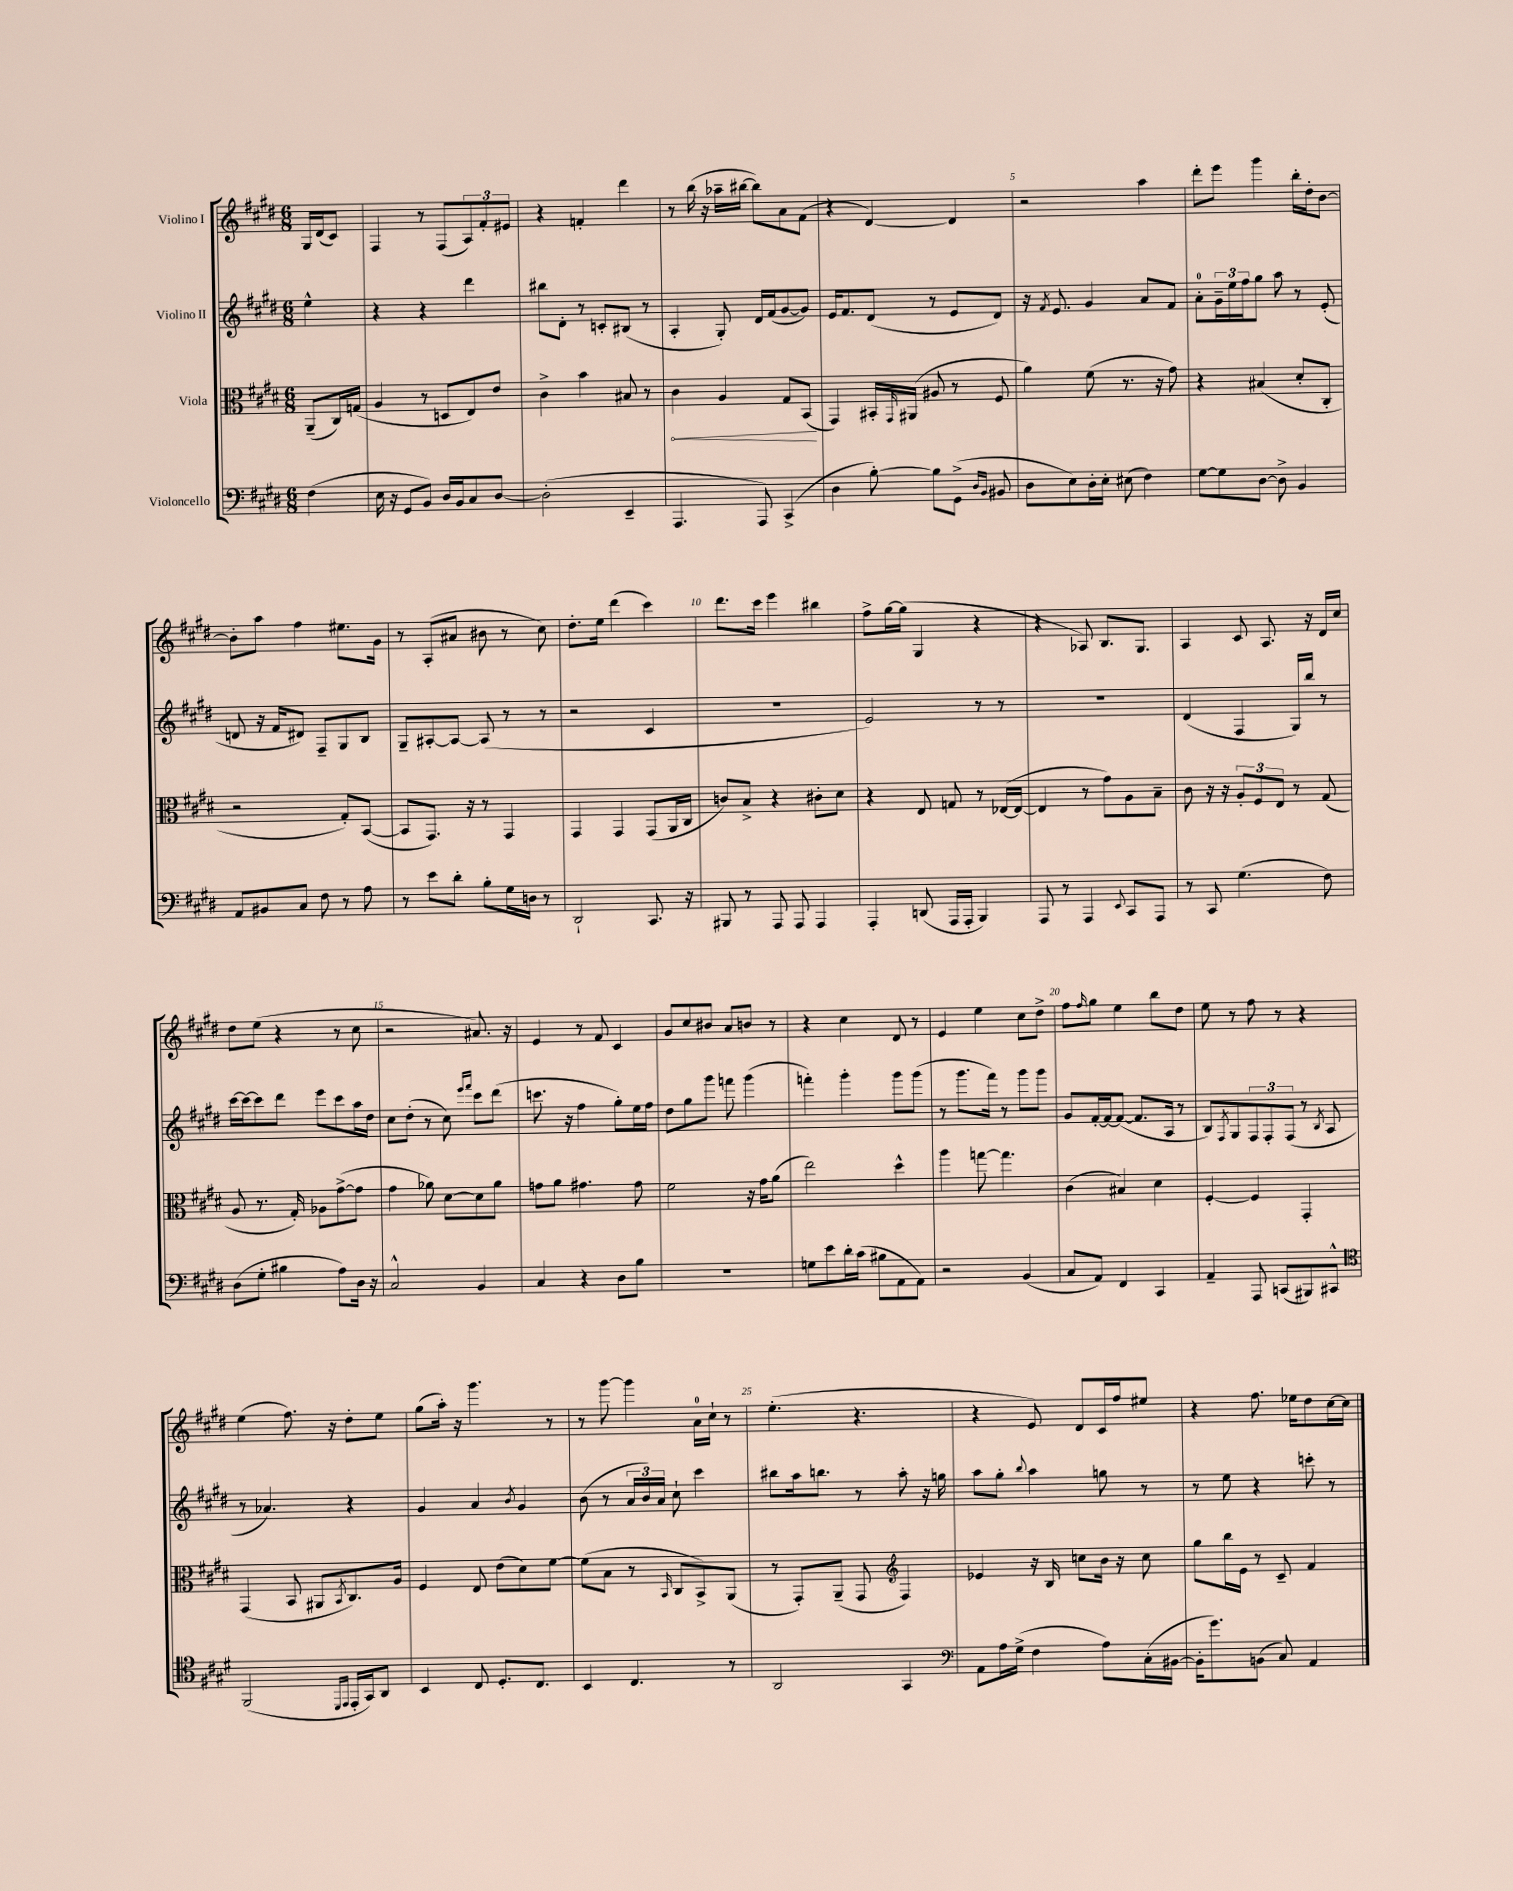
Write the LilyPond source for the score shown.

<<
\new StaffGroup <<
\new Staff = "s0" \with { instrumentName = "Violino I" } {
    \clef treble \key e \major \numericTimeSignature \time 6/8 \partial 4
    gis16 dis'16( cis'8) |
    fis4 r8 fis8( \tuplet 3/2 { a8) fis'8-. eis'8 } |
    r4 f'4-. dis'''4 |
    r8 b''16( r16 aes''16-- bis''16~ bis''8) a'8 fis'8( |
    r4 dis'4~) dis'4 |
    r2 a''4 |
    dis'''8-. e'''8 gis'''4 b''16-. dis''16-. b'8~ |
    b'8-. a''8 fis''4 eis''8. gis'16 |
    r8 a8-.( ais'8 bis'8 r8 cis''8) |
    dis''8.-. e''16 dis'''4( cis'''4) |
    dis'''8. cis'''16 e'''4 bis''4 |
    fis''8-> gis''16~ gis''16( gis4 r4 |
    r4 aes8) b8. gis8. |
    a4 cis'8 a8. r16 dis'16 cis''16 |
    dis''8 e''8( r4 r8 cis''8 |
    r2 ais'8.) r16 |
    e'4 r8 fis'8 cis'4 |
    gis'8 cis''8 bis'8 a'8 b'8 r8 |
    r4 cis''4 dis'8 r8 |
    e'4 e''4 cis''8 dis''8-> |
    fis''8 \grace { fis''16 } gis''8 e''4 b''8 dis''8 |
    e''8 r8 fis''8 r8 r4 |
    e''4( fis''8.) r16 dis''8-. e''8 |
    gis''8( a''16-.) r16 gis'''4. r8 |
    r8 gis'''8~ gis'''4 a'16-0 cis''16-! r8 |
    e''4.-.( r4. |
    r4 e'8) dis'8 cis'16 fis''16 eis''8 |
    r4 fis''8. ees''16 dis''8 cis''16~ cis''16 \bar "|." |
}
\new Staff = "s1" \with { instrumentName = "Violino II" } {
    \clef treble \key e \major \numericTimeSignature \time 6/8 \partial 4
    e''4-^ |
    r4 r4 dis'''4 |
    bis''8 dis'8-. r8 c'8-. bis8( r8 |
    a4-. gis8-.) dis'16 fis'16( gis'8~ gis'8) |
    e'16 fis'8. dis'8( r8 e'8 dis'8) |
    r16 \acciaccatura { fis'8 } e'8. gis'4 a'8 fis'8 |
    a'8-0-. \tuplet 3/2 { gis'16-- e''16 fis''16 } gis''8 a''8 r8 e'8-.( |
    d'8 r16 fis'16 dis'8) fis8-- gis8 b8 |
    gis8-- ais8~-. ais8~ ais8( r8 r8 |
    r2 cis'4 |
    R2. |
    e'2) r8 r8 |
    R2. |
    dis'4( fis4 gis16) b''16 r8 |
    cis'''16~ cis'''16~ cis'''8 dis'''8 e'''8 cis'''8 a''16 dis''16 |
    cis''8 dis''8-.( r8 cis''8) \grace { e'''16 fis'''16 } cis'''8 dis'''8( |
    c'''8. r16 fis''4 gis''8-.) e''16 fis''16 |
    dis''8 gis''8 gis'''8 f'''8 gis'''4( |
    f'''4-.) gis'''4-. gis'''8 gis'''8( |
    r8 gis'''8. fis'''16) r8 gis'''8 gis'''8 |
    gis'8 fis'16~-. fis'16~ fis'8~( fis'8. a16 r8 |
    b8) \acciaccatura { fis8 } gis8 \tuplet 3/2 { fis8 fis8-. fis8( } r8 \acciaccatura { b8 } a8 |
    r8 aes'4.) r4 |
    gis'4 a'4 \acciaccatura { b'8 } gis'4 |
    b'8( r8 \tuplet 3/2 { a'16 b'16) a'16 } cis''8-! cis'''4 |
    bis''8 a''16 b''8. r8 a''8-. r16 g''16 |
    a''8 gis''8-. \appoggiatura { b''8 } a''4 g''8 r8 |
    r8 e''8 r4 c'''8-. r8 \bar "|." |
}
\new Staff = "s2" \with { instrumentName = "Viola" } {
    \clef alto \key e \major \numericTimeSignature \time 6/8 \partial 4
    a,8--( cis16) g16( |
    a4 r8 d8 e8) e'8 |
    cis'4-> b'4 bis8 r8 |
    \once \override Hairpin.circled-tip = ##t cis'4\< a4 gis8 b,8\!( |
    gis,4) bis,16-. \grace { gis,16 } ais,16( ais8 r8 fis8 |
    a'4) fis'8( r8. r16 gis'8) |
    r4 bis4( dis'8-. cis8-. |
    r2 gis8-.) b,8~( |
    b,8 gis,8.) r16 r8 gis,4 |
    gis,4 gis,4 gis,8( a,16 cis16 |
    c'8) b8-> r4 cis'8-. dis'8 |
    r4 e8 g8 r8 ees16~( ees16~ |
    ees4 r8 gis'8) a8 b8-- |
    cis'8 r16 r16 \tuplet 3/2 { a8-. fis8 e8 } r8 gis8( |
    a8 r8. gis16-.) aes8 gis'8~->( gis'8 |
    gis'4 aes'8) dis'8~ dis'8 aes'8 |
    g'8 a'8 gis'4. gis'8 |
    fis'2 r16 gis'16 a'8( |
    e''2) dis''4-^ |
    a''4 g''8~ g''4. |
    cis'4( bis4) dis'4 |
    fis4~-. fis4 gis,4-. |
    gis,4( b,8 ais,8 \acciaccatura { b,8 } cis8.) a16 |
    fis4 e8 e'8( dis'8) fis'8~ |
    fis'8( b8 r8 \grace { b,16 } cis8 b,8->) a,8( |
    r8 gis,8-.) a,8--( gis,8 \clef treble fis4) |
    ees'4 r16 b16 c''8 b'16 r16 c''8 |
    gis''8 b''16 e'16 r8 cis'8-- fis'4 \bar "|." |
}
\new Staff = "s3" \with { instrumentName = "Violoncello" } {
    \clef bass \key e \major \numericTimeSignature \time 6/8 \partial 4
    fis4( |
    e16 r16 gis,8 b,8) dis16 b,16 cis8 dis8~ |
    dis2-.( e,4-- |
    a,,4. a,,8) cis,4->( |
    dis4 b8~-.) b8 gis,8->( \grace { dis16 b,16 } bis,8 |
    dis8 e8) dis16-. e16-. eis8( fis4) |
    gis8~ gis8 dis8~ dis8-> b,4 |
    a,8 bis,8 cis8 fis8 r8 a8 |
    r8 e'8 dis'8-. b8-. gis16 d16 r8 |
    dis,2-! cis,8. r16 |
    bis,,8 r8 a,,8 a,,8 a,,4 |
    a,,4-. d,8( a,,16 a,,16-. b,,4) |
    a,,8 r8 a,,4 \appoggiatura { e,8 } cis,8 a,,8 |
    r8 cis,8 gis4.( fis8) |
    dis8( gis8-. bis4 a8) dis16 r16 |
    cis2-^ b,4 |
    cis4 r4 dis8 b8 |
    R2. |
    g8 e'8 dis'16-. cis'16( bis8 a,8 a,8) |
    r2 b,4( |
    cis8 a,8) fis,4 cis,4 |
    a,4-- a,,8 c,8( bis,,8) cis,8-^ |
    \clef tenor fis,2( \grace { dis,16 e,16 } e,16-. gis,16) a,8 |
    b,4 cis8 dis8.-. cis8. |
    b,4 cis4. r8 |
    a,2 gis,4 |
    \clef bass a,8 a16 gis16->( fis4 a8) cis16-.( bis,16~ |
    bis,16-. gis'8.) b,8( cis8) a,4 \bar "|." |
}
>>
>>
\layout { \context { \Score \override BarNumber.break-visibility = ##(#f #t #t) barNumberVisibility = #(every-nth-bar-number-visible 5) } }
